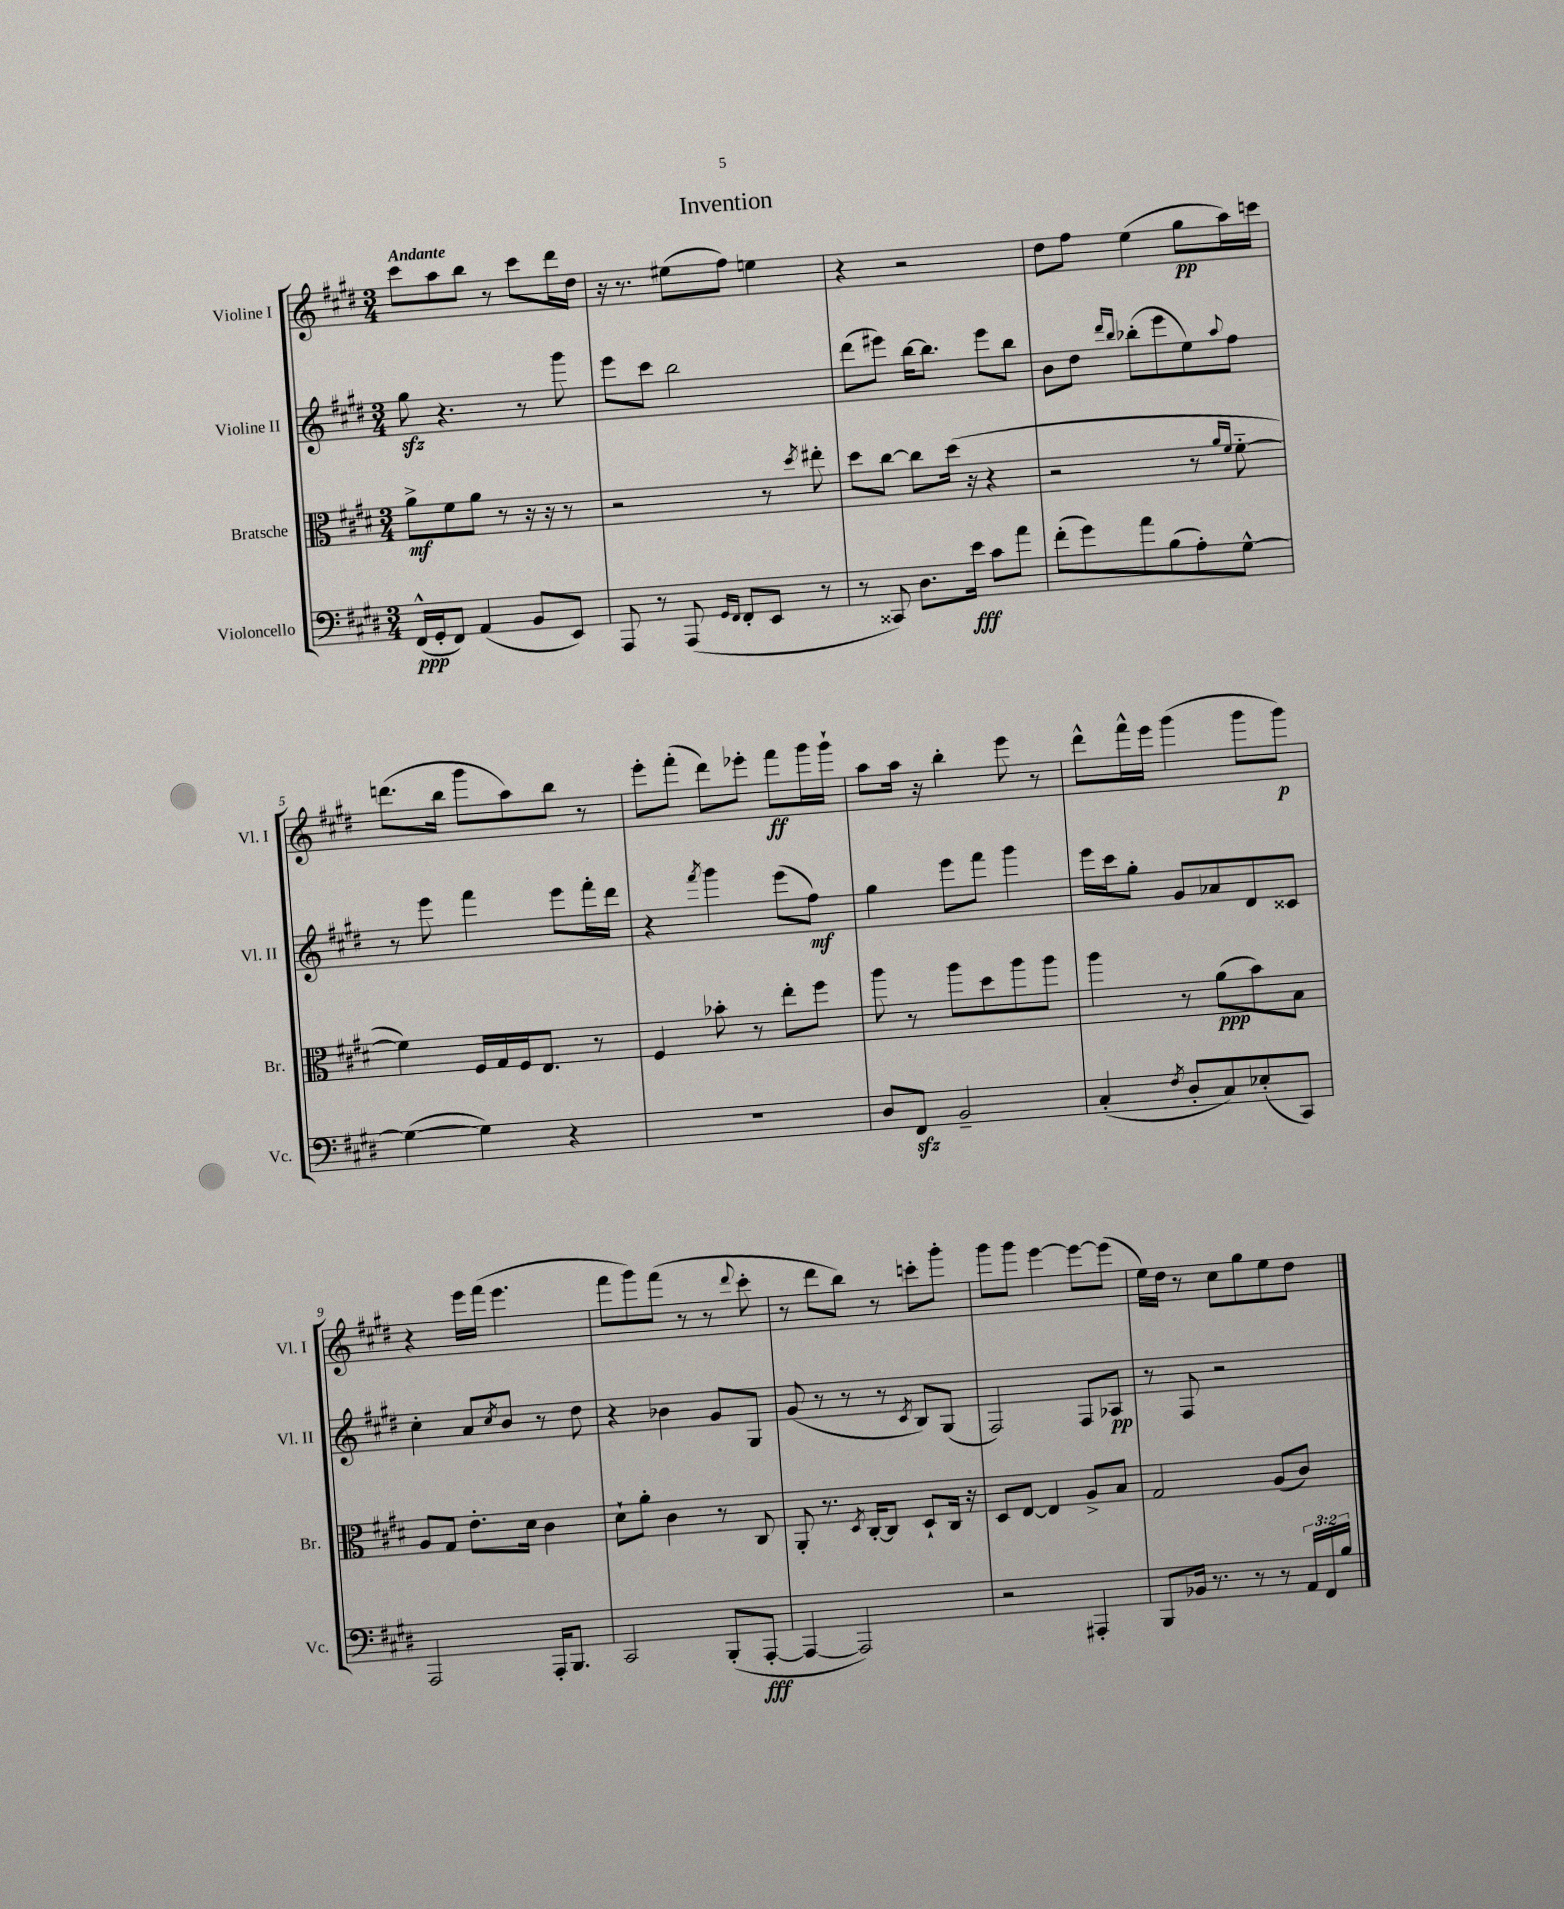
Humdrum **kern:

**kern	**dynam	**kern	**dynam	**kern	**dynam	**kern	**dynam
*part4	*part4	*part3	*part3	*part2	*part2	*part1	*part1
*staff4	*staff4	*staff3	*staff3	*staff2	*staff2	*staff1	*staff1
*I"Violoncello	*	*I"Bratsche	*	*I"Violine II	*	*I"Violine I	*
*I'Vc.	*	*I'Br.	*	*I'Vl. II	*	*I'Vl. I	*
*clefF4	*	*clefC3	*	*clefG2	*	*clefG2	*
*k[f#c#g#d#]	*	*k[f#c#g#d#]	*	*k[f#c#g#d#]	*	*k[f#c#g#d#]	*
*M3/4	*	*M3/4	*	*M3/4	*	*M3/4	*
=1	=1	=1	=1	=1	=1	=1	=1
!	!	!	!	!	!	!LO:TX:a:B:t=Andante	!
(16FF#^^/LL	ppp	8a^\L	mf	8gg#zz\	.	8ccc#\L	.
16GG#'/J	.	.	.	.	.	.	.
8FF#/J)	.	8f#\	.	4.r	.	8aa\	.
(4AA/	.	8a\J	.	.	.	8bb\J	.
.	.	8r	.	.	.	8r	.
8BB/L	.	16r	.	8r	.	8ccc#\L	.
.	.	16r	.	.	.	.	.
8EE/J)	.	8r	.	8ggg#\	.	16ddd#\L	.
.	.	.	.	.	.	16dd#\JJ	.
=2	=2	=2	=2	=2	=2	=2	=2
8AAA/	.	2r	.	8eee\L	.	16r	.
.	.	.	.	.	.	8.r	.
8r	.	.	.	8ccc#\J	.	.	.
(8AAA/	.	.	.	2bb\	.	(8ee#X\L	.
16qqGG#/LL	.	.	.	.	.	.	.
16qqFF#/JJ	.	.	.	.	.	.	.
8FF#'/L	.	.	.	.	.	8ff#\J)	.
8EE/J	.	8r	.	.	.	4een\	.
.	.	8qdd#/	.	.	.	.	.
8r	.	8ee#X'\	.	.	.	.	.
=3	=3	=3	=3	=3	=3	=3	=3
8r	.	8dd#\L	.	(8ddd#\L	.	4r	.
8CC##X/)	.	[8cc#\J	.	8eee#X\J)	.	.	.
8.D#\L	.	8cc#\L]	.	[16bb\KL	.	2r	.
.	.	.	.	8.bb\J]	.	.	.
.	.	(16dd#\Jk	.	.	.	.	.
16e\Jk	fff	16r	.	.	.	.	.
8c#\L	.	4r	.	8eee#\L	.	.	.
8a\J	.	.	.	8bb\J	.	.	.
=4	=4	=4	=4	=4	=4	=4	=4
(8f#'\L	.	2r	.	8b\L	.	8dd#\L	.
8g#\)	.	.	.	8dd#\J	.	8ff#\J	.
.	.	.	.	16qqddd#/LL	.	.	.
.	.	.	.	16qqbb/JJ	.	.	.
8a\	.	.	.	(8bb-X'\L	.	(4ee\	.
(8B\	.	.	.	8eee\	.	.	.
8A'\)	.	8r	.	8ee\)	.	8gg#\L	pp
.	.	16qqa/LL	.	.	.	.	.
.	.	16qqf#/JJ	.	8qqaa/	.	.	.
[8G#^^\J	.	[8f#\	.	8ff#\J	.	16aa\L)	.
.	.	.	.	.	.	16cccn\JJ	.
!!LO:LB:g=z
=5	=5	=5	=5	=5	=5	=5	=5
(4G#\_	.	4f#\])	.	8r	.	(8.dddn\L	.
.	.	.	.	8eee\	.	.	.
.	.	.	.	.	.	16bb\Jk	.
4G#\])	.	16F#/LL	.	4fff#\	.	8ggg#\L	.
.	.	16G#/	.	.	.	.	.
.	.	16F#/J	.	.	.	8aa\)	.
.	.	8.E/J	.	.	.	.	.
4r	.	.	.	8eee\L	.	8bb\J	.
.	.	8r	.	16fff#'\L	.	8r	.
.	.	.	.	16ddd#\JJ	.	.	.
=6	=6	=6	=6	=6	=6	=6	=6
2.r	.	4F#/	.	4r	.	8eee'\L	.
.	.	.	.	.	.	(8fff#'\J	.
.	.	.	.	8qfff#/	.	.	.
.	.	8b-X'\	.	4ggg#\	.	8ddd#\L)	.
.	.	8r	.	.	.	8eee-X'\J	.
.	.	8ee'\L	.	(8eee\L	.	8fff#\L	ff
.	.	8ff#\J	.	8ff#\J)	mf	16ggg#\L	.
.	.	.	.	.	.	16ggg#`\JJ	.
=7	=7	=7	=7	=7	=7	=7	=7
8D#/L	.	8aa\	.	4gg#\	.	8aa\L	.
8FF#zz/J	.	8r	.	.	.	16aa\Jk	.
.	.	.	.	.	.	16r	.
2BB~/	.	8aa\L	.	8eee\L	.	4bb'\	.
.	.	8dd#\	.	8fff#\J	.	.	.
.	.	8aa\	.	4ggg#\	.	8eee\	.
.	.	8aa\J	.	.	.	8r	.
=8	=8	=8	=8	=8	=8	=8	=8
(4C#'/	.	4aa\	.	16eee\LL	.	8ddd#^^\L	.
.	.	.	.	16ccc#\J	.	.	.
.	.	.	.	8gg#'\J	.	16fff#^^\L	.
.	.	.	.	.	.	16eee\JJ	.
8qF#/	.	.	.	.	.	.	.
8D#'/L	.	8r	.	8g#/L	.	(4ggg#\	.
8C#/)	.	(8a\L	ppp	8a-X/	.	.	.
(8E-X'/	.	8b\)	.	8d#/	.	8ggg#\L	.
8CC#/J)	.	8B\J	.	8c##X/J	.	8ggg#\J)	p
!!LO:LB:g=z
=9	=9	=9	=9	=9	=9	=9	=9
2AAA/	.	8A/L	.	4cc#'\	.	4r	.
.	.	8G#/J	.	.	.	.	.
.	.	8.e'\L	.	8a/L	.	16eee\LL	.
.	.	.	.	.	.	(16fff#\JJ	.
.	.	.	.	8qcc#/	.	.	.
.	.	.	.	8b/J	.	4.eee\	.
.	.	16d#\Jk	.	.	.	.	.
16AAA'/KL	.	4c#\	.	8r	.	.	.
8.BBB/J	.	.	.	.	.	.	.
.	.	.	.	8dd#\	.	.	.
=10	=10	=10	=10	=10	=10	=10	=10
2CC#/	.	8d#`\L	.	4r	.	8fff#\L	.
.	.	8a'\J	.	.	.	8ggg#\)	.
.	.	4c#\	.	4b-X\	.	(8fff#\J	.
.	.	.	.	.	.	8r	.
(8BBB'/L	.	8r	.	8g#/L	.	8r	.
.	.	.	.	.	.	8qqddd#/	.
[8AAA'/J	fff	8C#/	.	8G#/J	.	8ccc#'\	.
=11	=11	=11	=11	=11	=11	=11	=11
4AAA/_	.	8AA'/	.	(8g#/	.	8r	.
.	.	8.r	.	8r	.	8ddd#\L	.
2AAA/])	.	.	.	8r	.	8bb\J)	.
.	.	8qD#/	.	.	.	.	.
.	.	[16C#'/KL	.	.	.	.	.
.	.	8C#/J]	.	8r	.	8r	.
.	.	.	.	8qc#/	.	.	.
.	.	8D#`/L	.	8B/L)	.	8cccn'\L	.
.	.	16C#/Jk	.	(8G#/J	.	8ggg#'\J	.
.	.	16r	.	.	.	.	.
=12	=12	=12	=12	=12	=12	=12	=12
2r	.	8D#/L	.	2F#/)	.	8ggg#\L	.
.	.	[8E/J	.	.	.	8ggg#\J	.
.	.	4E/]	.	.	.	[4eee\	.
4AAA#X'/	.	8A^/L	.	8F#/L	.	8eee\L_	.
.	.	8B/J	.	8A-X/J	pp	(8eee\J]	.
=13	=13	=13	=13	=13	=13	=13	=13
8BBB/L	.	2G#/	.	8r	.	16ee\LL)	.
.	.	.	.	.	.	16dd#\JJ	.
16BB-X/Jk	.	.	.	8F#/	.	8r	.
8.r	.	.	.	.	.	.	.
.	.	.	.	2r	.	8cc#\L	.
8r	.	.	.	.	.	8gg#\	.
8r	.	(8A/L	.	.	.	8ee\	.
24AA/LL	.	8c#/J)	.	.	.	8dd#\J	.
24FF#/	.	.	.	.	.	.	.
24B/JJ	.	.	.	.	.	.	.
==	==	==	==	==	==	==	==
*-	*-	*-	*-	*-	*-	*-	*-
